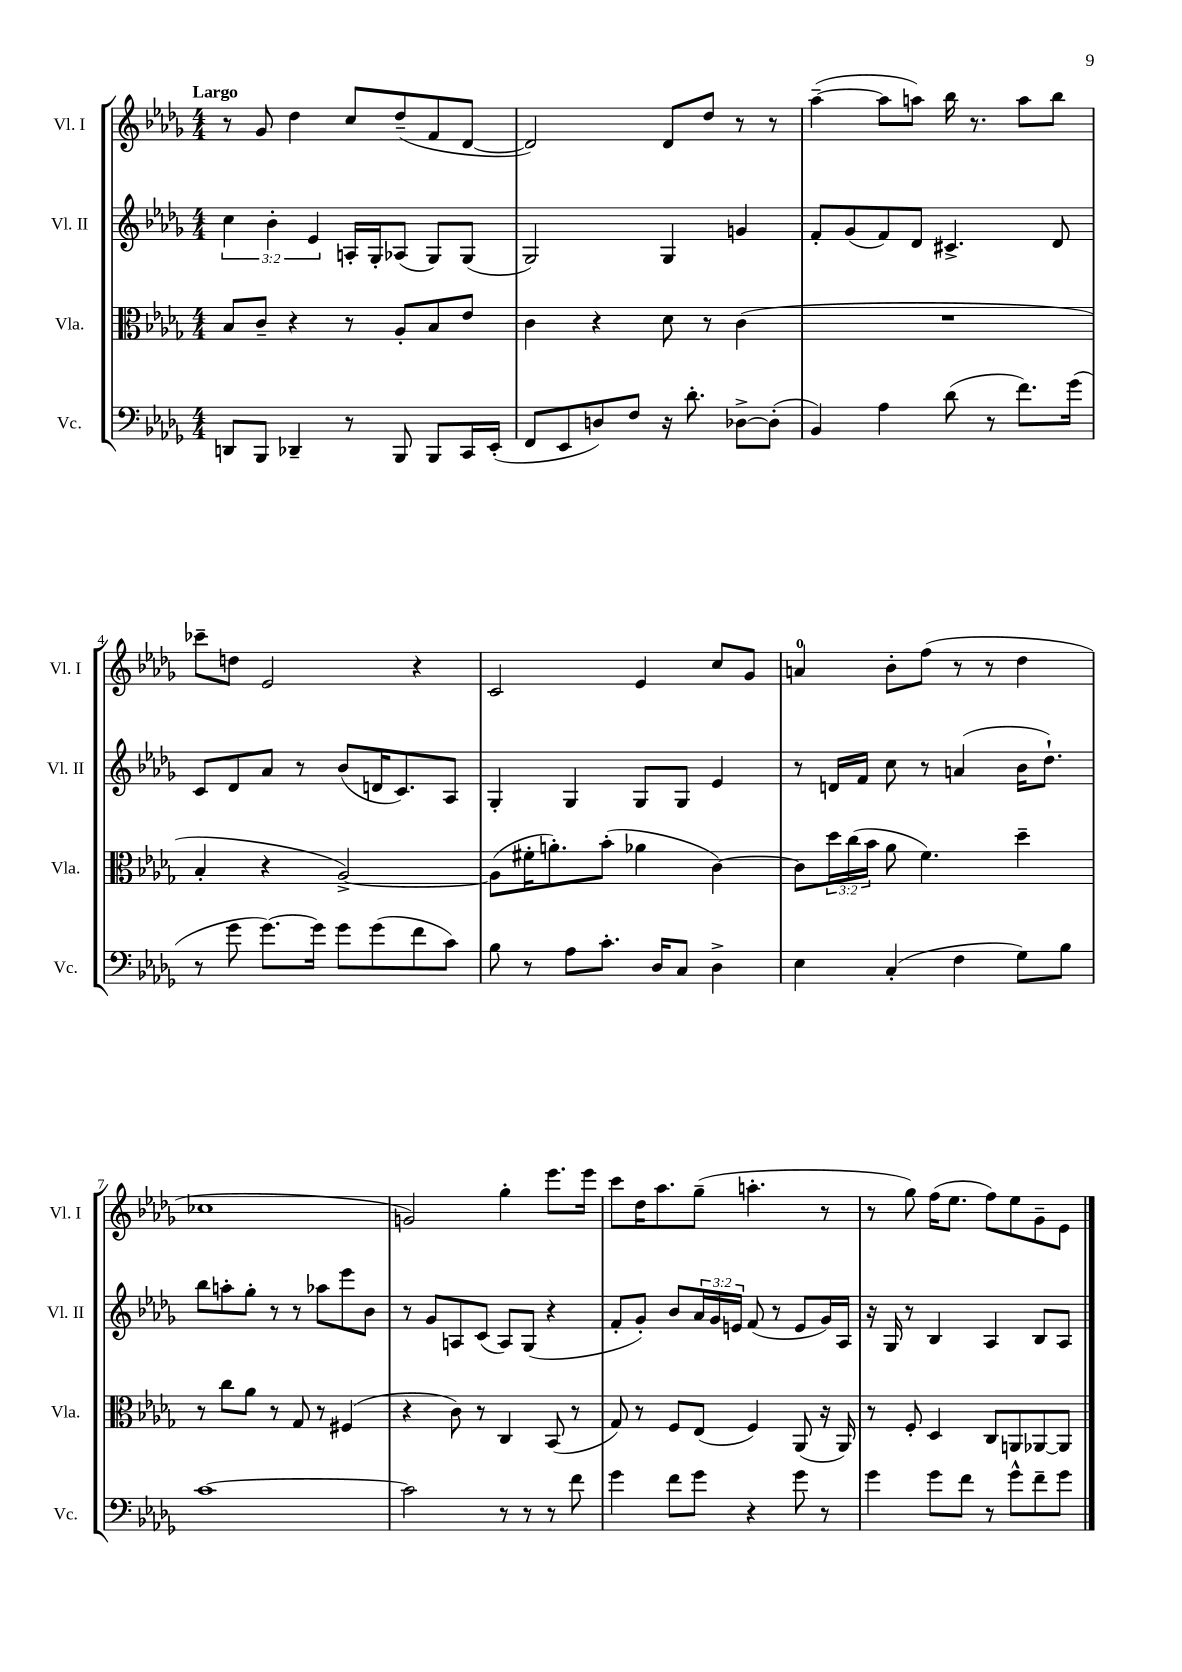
<<
\new StaffGroup <<
\new Staff = "s0" \with { instrumentName = "Vl. I" shortInstrumentName = "Vl. I" } {
    \clef treble \key des \major \numericTimeSignature \time 4/4 \tempo "Largo"
    r8 ges'8 des''4 c''8 des''8--( f'8 des'8~ |
    des'2) des'8 des''8 r8 r8 |
    aes''4~--( aes''8 a''8) bes''16 r8. a''8 bes''8 |
    ces'''8-- d''8 ees'2 r4 |
    c'2 ees'4 c''8 ges'8 |
    a'4-0 bes'8-. f''8( r8 r8 des''4 |
    ces''1 |
    g'2) ges''4-. ees'''8. ees'''16 |
    c'''8 des''16 aes''8. ges''8--( a''4.-. r8 |
    r8 ges''8) f''16( ees''8. f''8) ees''8 ges'8-- ees'8 \bar "|." |
}
\new Staff = "s1" \with { instrumentName = "Vl. II" shortInstrumentName = "Vl. II" } {
    \clef treble \key des \major \numericTimeSignature \time 4/4 \override Staff.TupletNumber.text = #tuplet-number::calc-fraction-text
    \tuplet 3/2 { c''4 bes'4-. ees'4 } a16-. ges16-. aes8( ges8) ges8( |
    ges2) ges4 g'4 |
    f'8-. ges'8( f'8) des'8 cis'4.-> des'8 |
    c'8 des'8 aes'8 r8 bes'8( d'16 c'8.) aes8 |
    ges4-. ges4 ges8 ges8 ees'4 |
    r8 d'16 f'16 c''8 r8 a'4( bes'16 des''8.-!) |
    bes''8 a''8-. ges''8-. r8 r8 aes''8 ees'''8 bes'8 |
    r8 ges'8 a8 c'8( a8) ges8( r4 |
    f'8-. ges'8-.) bes'8 \tuplet 3/2 { aes'16 ges'16 e'16 } f'8( r8 e'8 ges'16) aes16 |
    r16 ges16 r8 bes4 aes4 bes8 aes8 \bar "|." |
}
\new Staff = "s2" \with { instrumentName = "Vla." shortInstrumentName = "Vla." } {
    \clef alto \key des \major \numericTimeSignature \time 4/4 \override Staff.TupletNumber.text = #tuplet-number::calc-fraction-text
    bes8 c'8-- r4 r8 aes8-. bes8 ees'8 |
    c'4 r4 des'8 r8 c'4( |
    R1 |
    bes4-. r4 aes2~->) |
    aes8( fis'16-. a'8.-.) bes'8-.( aes'4 c'4~) |
    c'8 \tuplet 3/2 { des''16 c''16( bes'16 } aes'8 f'4.) des''4-- |
    r8 c''8 aes'8 r8 ges8 r8 fis4( |
    r4 c'8) r8 c4 bes,8( r8 |
    ges8) r8 f8 ees8( f4) aes,8( r16 aes,16) |
    r8 f8-. des4 c8 a,8 aes,8~ aes,8 \bar "|." |
}
\new Staff = "s3" \with { instrumentName = "Vc." shortInstrumentName = "Vc." } {
    \clef bass \key des \major \numericTimeSignature \time 4/4
    d,8 bes,,8 des,4-- r8 bes,,8 bes,,8 c,16 ees,16-.( |
    f,8 ees,8 d8) f8 r16 des'8.-. des8~-> des8-.( |
    bes,4) aes4 des'8( r8 f'8.) ges'16( |
    r8 ges'8 ges'8.~) ges'16 ges'8 ges'8( f'8 c'8) |
    bes8 r8 aes8 c'8.-. des16 c8 des4-> |
    ees4 c4-.( f4 ges8) bes8 |
    c'1~ |
    c'2 r8 r8 r8 f'8 |
    ges'4 f'8 ges'8 r4 ges'8 r8 |
    ges'4 ges'8 f'8 r8 ges'8-^ f'8-- ges'8 \bar "|." |
}
>>
>>
